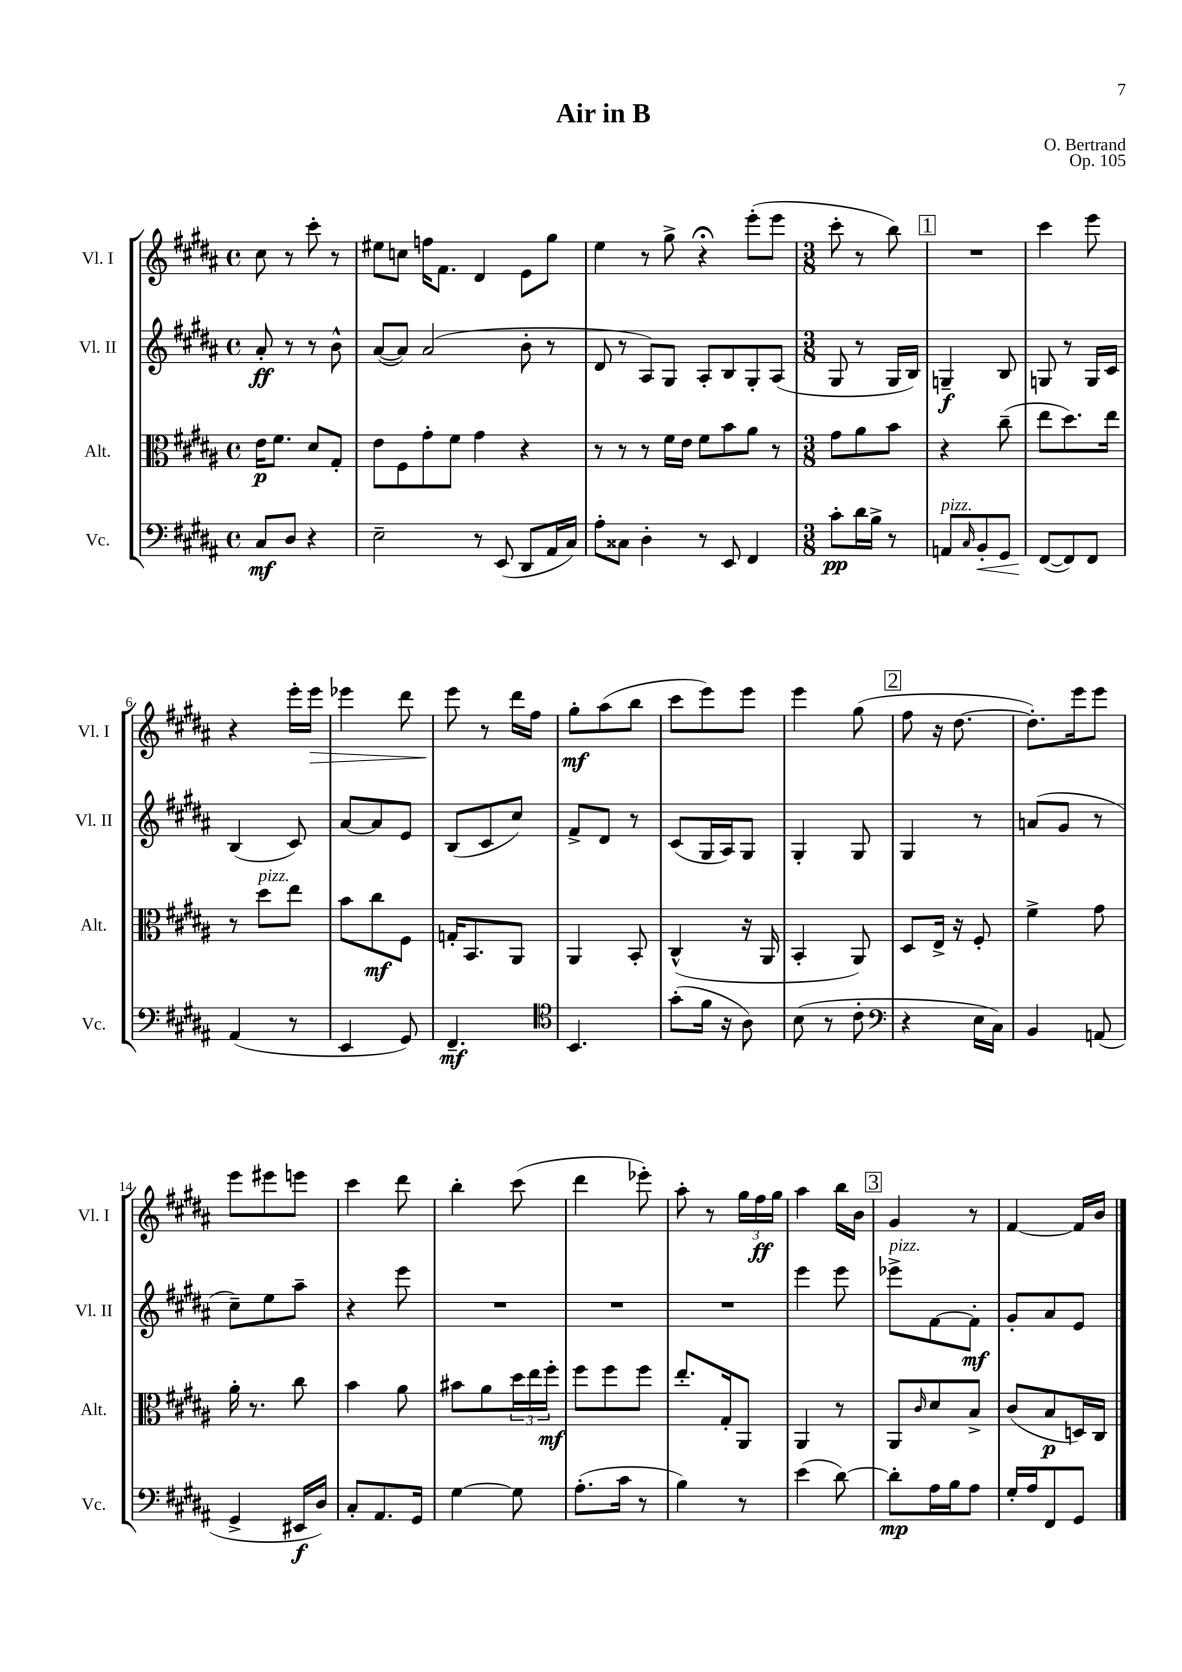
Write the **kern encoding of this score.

**kern	**dynam	**kern	**dynam	**kern	**dynam	**kern	**dynam
*part4	*part4	*part3	*part3	*part2	*part2	*part1	*part1
*staff4	*staff4	*staff3	*staff3	*staff2	*staff2	*staff1	*staff1
*I"Vc.	*	*I"Alt.	*	*I"Vl. II	*	*I"Vl. I	*
*I'Vc.	*	*I'Alt.	*	*I'Vl. II	*	*I'Vl. I	*
*clefF4	*	*clefC3	*	*clefG2	*	*clefG2	*
*k[f#c#g#d#a#]	*	*k[f#c#g#d#a#]	*	*k[f#c#g#d#a#]	*	*k[f#c#g#d#a#]	*
*M4/4	*	*M4/4	*	*M4/4	*	*M4/4	*
*met(c)	*	*met(c)	*	*met(c)	*	*met(c)	*
=	=	=	=	=	=	=	=
8C#/L	mf	16e\KL	p	8a#'/	ff	8cc#\	.
.	.	8.f#\J	.	.	.	.	.
8D#/J	.	.	.	8r	.	8r	.
4r	.	8d#/L	.	8r	.	8ccc#'\	.
.	.	8G#'/J	.	8b^^\	.	8r	.
=1	=1	=1	=1	=1	=1	=1	=1
2E~\	.	8e\L	.	([8a#/L	.	8ee#X\L	.
.	.	8F#\	.	8a#/J])	.	8ccn\J	.
.	.	8g#'\	.	(2a#/	.	16ffn\KL	.
.	.	.	.	.	.	8.f#\J	.
.	.	8f#\J	.	.	.	.	.
8r	.	4g#\	.	.	.	4d#/	.
(8EE/	.	.	.	.	.	.	.
8DD#/L	.	4r	.	8b'\	.	8e\L	.
16AA#/L	.	.	.	8r	.	8gg#\J	.
16C#/JJ)	.	.	.	.	.	.	.
=2	=2	=2	=2	=2	=2	=2	=2
8A#'\L	.	8r	.	8d#/	.	4ee\	.
8C##X\J	.	8r	.	8r	.	.	.
4D#'\	.	8r	.	8A#/L)	.	8r	.
.	.	16f#\LL	.	8G#/J	.	8gg#^\	.
.	.	16e\JJ	.	.	.	.	.
8r	.	8f#\L	.	8A#'/L	.	4r;<	.
8EE/	.	8b\	.	8B/	.	.	.
4FF#/	.	8a#\J	.	8G#'/	.	(8eee'\L	.
.	.	8r	.	(8A#/J	.	8eee\J	.
=3	=3	=3	=3	=3	=3	=3	=3
*M3/8	*	*M3/8	*	*M3/8	*	*M3/8	*
8c#'\L	pp	8g#\L	.	8G#/	.	8ccc#'\	.
16d#\L	.	8a#\	.	8r	.	8r	.
16B^\JJ	.	.	.	.	.	.	.
8r	.	8b\J	.	16G#/LL	.	8bb\)	.
.	.	.	.	16B/JJ)	.	.	.
!!LO:REH:place=s1:t=1
=4	=4	=4	=4	=4	=4	=4	=4
!LO:TX:a:i:t=pizz.	!	!	!	!	!	!	!
8AAn/L	.	4r	.	4Gn~/	f	4.r	.
16qqC#/	.	.	.	.	.	.	.
!	!LO:HP:b	!	!	!	!	!	!
8BB'/	<	.	.	.	.	.	.
8GG#/J	.	(8cc#~\	.	8B/	.	.	.
=5	=5	=5	=5	=5	=5	=5	=5
([8FF#/L	.	8ee\L	.	8Gn/	.	4ccc#\	.
8FF#/])	[	8.dd#\)	.	8r	.	.	.
8FF#/J	.	.	.	16G/LL	.	8eee\	.
.	.	16ee\Jk	.	16c#/JJ	.	.	.
!!LO:LB:g=z
=6	=6	=6	=6	=6	=6	=6	=6
(4AA#/	.	8r	.	(4B/	.	4r	.
!	!	!LO:TX:a:i:t=pizz.	!	!	!	!	!
.	.	8dd#\L	.	.	.	.	.
8r	.	8ee\J	.	8c#/)	.	16eee'\LL	.
!	!	!	!	!	!	!	!LO:HP:b
.	.	.	.	.	.	16eee\JJ	>
=7	=7	=7	=7	=7	=7	=7	=7
4EE/	.	8b\L	.	[8a#/L	.	4eee-X\	.
.	.	8cc#\	mf	8a#/]	.	.	.
8GG#/)	.	8F#\J	.	8e/J	.	8ddd#\	.
=8	=8	=8	=8	=8	=8	=8	=8
4.FF#~/	mf	16Gn'/KL	.	(8B/L	.	8eee\	.
.	.	8.BB/	.	.	.	.	.
.	.	.	.	8c#/	.	8r	]
.	.	8AA#/J	.	8cc#/J)	.	16ddd#\LL	.
.	.	.	.	.	.	16ff#\JJ	.
=9	=9	=9	=9	=9	=9	=9	=9
*clefC4	*	*	*	*	*	*	*
4.BB/	.	4AA#/	.	8f#^/L	.	8gg#'\L	mf
.	.	.	.	8d#/J	.	(8aa#\	.
.	.	8BB'/	.	8r	.	8bb\J	.
=10	=10	=10	=10	=10	=10	=10	=10
(8g#'\L	.	(4C#^^/	.	(8c#/L	.	8ccc#\L	.
16f#\Jk	.	.	.	16G#/L	.	8eee\)	.
16r	.	.	.	16A#/J)	.	.	.
8A#\)	.	16r	.	8G#/J	.	8eee\J	.
.	.	16AA#/	.	.	.	.	.
=11	=11	=11	=11	=11	=11	=11	=11
(8B\	.	4BB'/	.	4G#'/	.	4eee\	.
8r	.	.	.	.	.	.	.
8c#'\	.	8AA#/)	.	8G#/	.	(8gg#\	.
!!LO:REH:place=s1:t=2
=12	=12	=12	=12	=12	=12	=12	=12
*clefF4	*	*	*	*	*	*	*
4r	.	8D#/L	.	4G#/	.	8ff#\	.
.	.	16E^/Jk	.	.	.	16r	.
.	.	16r	.	.	.	[8.dd#\	.
16E\LL	.	8F#'/	.	8r	.	.	.
16C#\JJ)	.	.	.	.	.	.	.
=13	=13	=13	=13	=13	=13	=13	=13
4BB/	.	4f#^\	.	(8an/L	.	8.dd#'\L])	.
.	.	.	.	8g#/J	.	.	.
.	.	.	.	.	.	16eee\k	.
(8AAn/	.	8g#\	.	8r	.	8eee\J	.
!!LO:LB:g=z
=14	=14	=14	=14	=14	=14	=14	=14
4GG#^/	.	16a#'\	.	8cc#~\L)	.	8eee\L	.
.	.	8.r	.	.	.	.	.
.	.	.	.	8ee\	.	8eee#X\	.
16EE#X/LL	f	8cc#\	.	8aa#~\J	.	8eeen\J	.
16D#/JJ)	.	.	.	.	.	.	.
=15	=15	=15	=15	=15	=15	=15	=15
8C#'/L	.	4b\	.	4r	.	4ccc#\	.
8.AA#/	.	.	.	.	.	.	.
.	.	8a#\	.	8eee\	.	8ddd#\	.
16GG#/Jk	.	.	.	.	.	.	.
=16	=16	=16	=16	=16	=16	=16	=16
[4G#\	.	8b#X\L	.	4.r	.	4bb'\	.
.	.	8a#\	.	.	.	.	.
8G#\]	.	24dd#\L	.	.	.	(8ccc#\	.
.	.	24ee\	.	.	.	.	.
.	.	24ff#'\JJ	mf	.	.	.	.
=17	=17	=17	=17	=17	=17	=17	=17
(8.A#'\L	.	8ff#\L	.	4.r	.	4ddd#\	.
.	.	8ff#\	.	.	.	.	.
16c#\Jk	.	.	.	.	.	.	.
8r	.	8ff#\J	.	.	.	8eee-X'\)	.
=18	=18	=18	=18	=18	=18	=18	=18
4B\)	.	8.ee'/L	.	4.r	.	8aa#'\	.
.	.	.	.	.	.	8r	.
.	.	16G#'/k	.	.	.	.	.
8r	.	8AA#/J	.	.	.	24gg#\LL	.
.	.	.	.	.	.	24ff#\	ff
.	.	.	.	.	.	24gg#\JJ	.
=19	=19	=19	=19	=19	=19	=19	=19
(4e\	.	4AA#/	.	4eee\	.	4aa#\	.
[8d#\)	.	8r	.	8eee\	.	16bb\LL	.
.	.	.	.	.	.	16b\JJ	.
!!LO:REH:place=s1:t=3
=20	=20	=20	=20	=20	=20	=20	=20
!	!	!	!	!LO:TX:a:i:t=pizz.	!	!	!
8d#'\L]	mp	8AA#/L	.	8eee-X^\L	.	4g#/	.
.	.	16qqc#/	.	.	.	.	.
16A#\L	.	8d#/	.	[8f#\	.	.	.
16B\J	.	.	.	.	.	.	.
8A#\J	.	8B^/J	.	8f#'\J]	mf	8r	.
=21	=21	=21	=21	=21	=21	=21	=21
16G#'/LL	.	(8c#/L	.	8g#'/L	.	[4f#/	.
16A#/J	.	.	.	.	.	.	.
8FF#/	.	8B/	p	8a#/	.	.	.
8GG#/J	.	16Dn/L)	.	8e/J	.	16f#/LL]	.
.	.	16C#/JJ	.	.	.	16b/JJ	.
==	==	==	==	==	==	==	==
*-	*-	*-	*-	*-	*-	*-	*-
